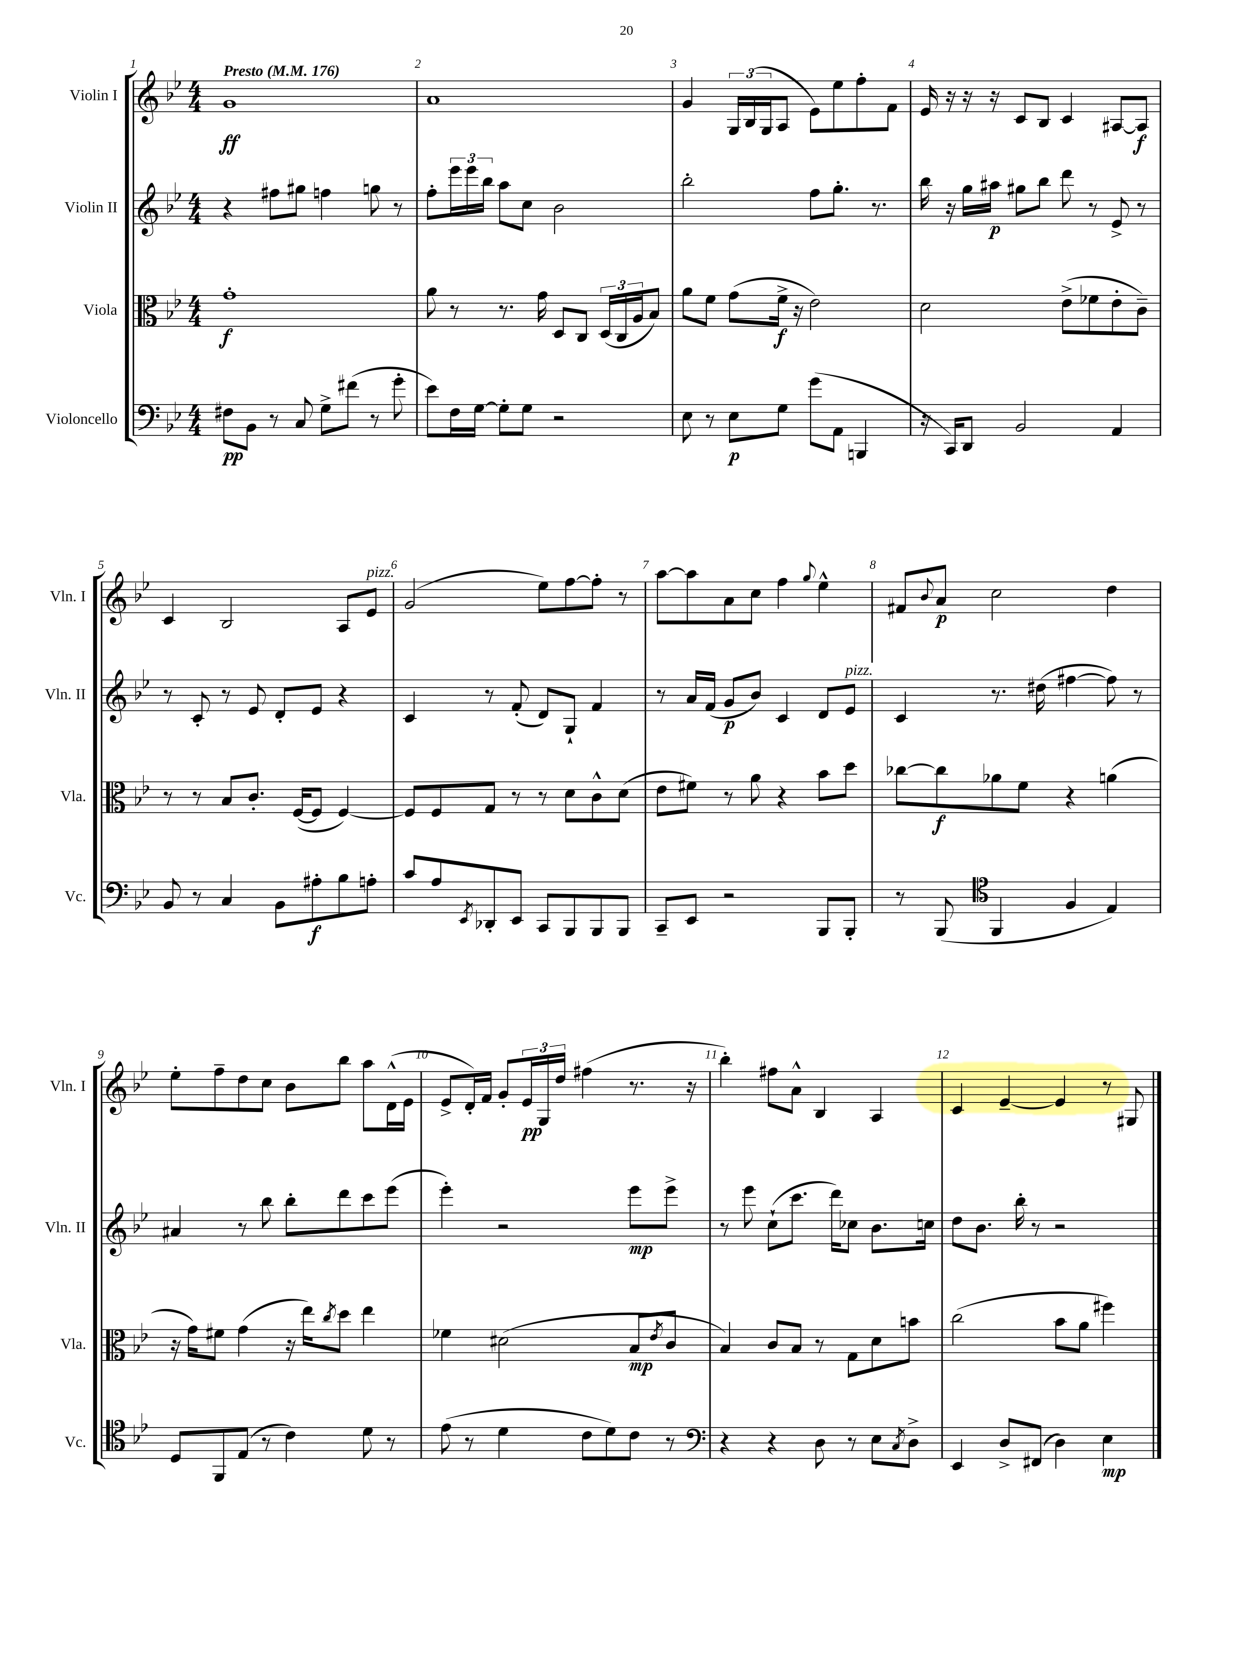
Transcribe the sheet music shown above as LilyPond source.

<<
\new StaffGroup <<
\new Staff = "s0" \with { instrumentName = "Violin I" shortInstrumentName = "Vln. I" } {
    \clef treble \key bes \major \numericTimeSignature \time 4/4 \tempo "Presto" 4 = 176
    g'1\ff |
    a'1 |
    g'4 \tuplet 3/2 { g16 bes16( g16 } a8 ees'8) ees''8 f''8-. f'8 |
    ees'16 r16 r16 r16 c'8 bes8 c'4 ais8~ ais8\f |
    c'4 bes2 a8 ees'8^\markup { \italic "pizz." } |
    g'2( ees''8) f''8~ f''8-. r8 |
    a''8~ a''8 a'8 c''8 f''4 \appoggiatura { g''8 } ees''4-^ |
    fis'8 \appoggiatura { bes'8 } a'8\p c''2 d''4 |
    ees''8-. f''8-- d''8 c''8 bes'8 bes''8 a''8 d'16-^( ees'16 |
    ees'8-> d'16-.) f'16 g'8-. \tuplet 3/2 { ees'16\pp g16 d''16 } fis''4( r8. r16 |
    bes''4-.) fis''8 a'8-^ bes4 a4 |
    c'4 ees'4~-- ees'4 r8 gis8 \bar "|." |
}
\new Staff = "s1" \with { instrumentName = "Violin II" shortInstrumentName = "Vln. II" } {
    \clef treble \key bes \major \numericTimeSignature \time 4/4
    r4 fis''8 gis''8 f''4 g''8 r8 |
    f''8-. \tuplet 3/2 { ees'''16 ees'''16 bes''16 } a''8 c''8 bes'2 |
    bes''2-. f''8 g''8.-. r8. |
    bes''16 r16 g''16 ais''16\p gis''8 bes''8 d'''8 r8 ees'8-> r8 |
    r8 c'8-. r8 ees'8 d'8-. ees'8 r4 |
    c'4 r8 f'8-.( d'8) g8-! f'4 |
    r8 a'16 f'16( g'8\p bes'8) c'4 d'8 ees'8^\markup { \italic "pizz." } |
    c'4 r8. dis''16( fis''4~ fis''8) r8 |
    ais'4 r8 bes''8 bes''8-. d'''8 c'''8 ees'''8( |
    ees'''4-.) r2 ees'''8\mp ees'''8-> |
    r8 ees'''8 c''8-!( c'''8. d'''16) ces''8 bes'8. c''16 |
    d''8 bes'8. bes''16-. r8 r2 \bar "|." |
}
\new Staff = "s2" \with { instrumentName = "Viola" shortInstrumentName = "Vla." } {
    \clef alto \key bes \major \numericTimeSignature \time 4/4
    g'1-.\f |
    a'8 r8 r8. g'16 d8 c8 \tuplet 3/2 { d16( c16 a16 } bes8) |
    a'8 f'8 g'8( f'16->\f r16 ees'2) |
    d'2 ees'8->( fes'8 ees'8-. c'8--) |
    r8 r8 bes8 c'8.-. f16~( f8 f4~) |
    f8 f8 g8 r8 r8 d'8 c'8-^ d'8( |
    ees'8 fis'8) r8 a'8 r4 bes'8 d''8 |
    ces''8~ ces''8\f aes'8 f'8 r4 a'4( |
    r16 g'16) fis'8 g'4( r16 ees''16) \acciaccatura { c''8 } d''8 ees''4 |
    fes'4 dis'2( bes8\mp \acciaccatura { ees'8 } c'8 |
    bes4) c'8 bes8 r8 g8 d'8 b'8 |
    c''2( bes'8 a'8 fis''4) \bar "|." |
}
\new Staff = "s3" \with { instrumentName = "Violoncello" shortInstrumentName = "Vc." } {
    \clef bass \key bes \major \numericTimeSignature \time 4/4
    fis8\pp bes,8 r8 c8 g8-> fis'8( r8 g'8-. |
    ees'8) f16 g16~ g8-. g8 r2 |
    ees8 r8 ees8\p g8 g'8( a,8 b,,4 |
    r16 c,16) d,8 bes,2 a,4 |
    bes,8 r8 c4 bes,8 ais8-.\f bes8 a8-. |
    c'8 a8 \acciaccatura { ees,8 } des,8-. ees,8 c,8 bes,,8 bes,,8 bes,,8 |
    c,8-- ees,8 r2 bes,,8 bes,,8-. |
    r8 bes,,8( \clef tenor f,4 f4 ees4) |
    d8 f,8 ees8( r8 c'4) d'8 r8 |
    ees'8( r8 d'4 c'8 d'8) c'8 r8 |
    \clef bass r4 r4 d8 r8 ees8 \acciaccatura { c8 } d8-> |
    ees,4 d8-> fis,8( d4) ees4\mp \bar "|." |
}
>>
>>
\layout { \context { \Score \override BarNumber.break-visibility = ##(#f #t #t) barNumberVisibility = #all-bar-numbers-visible } }
